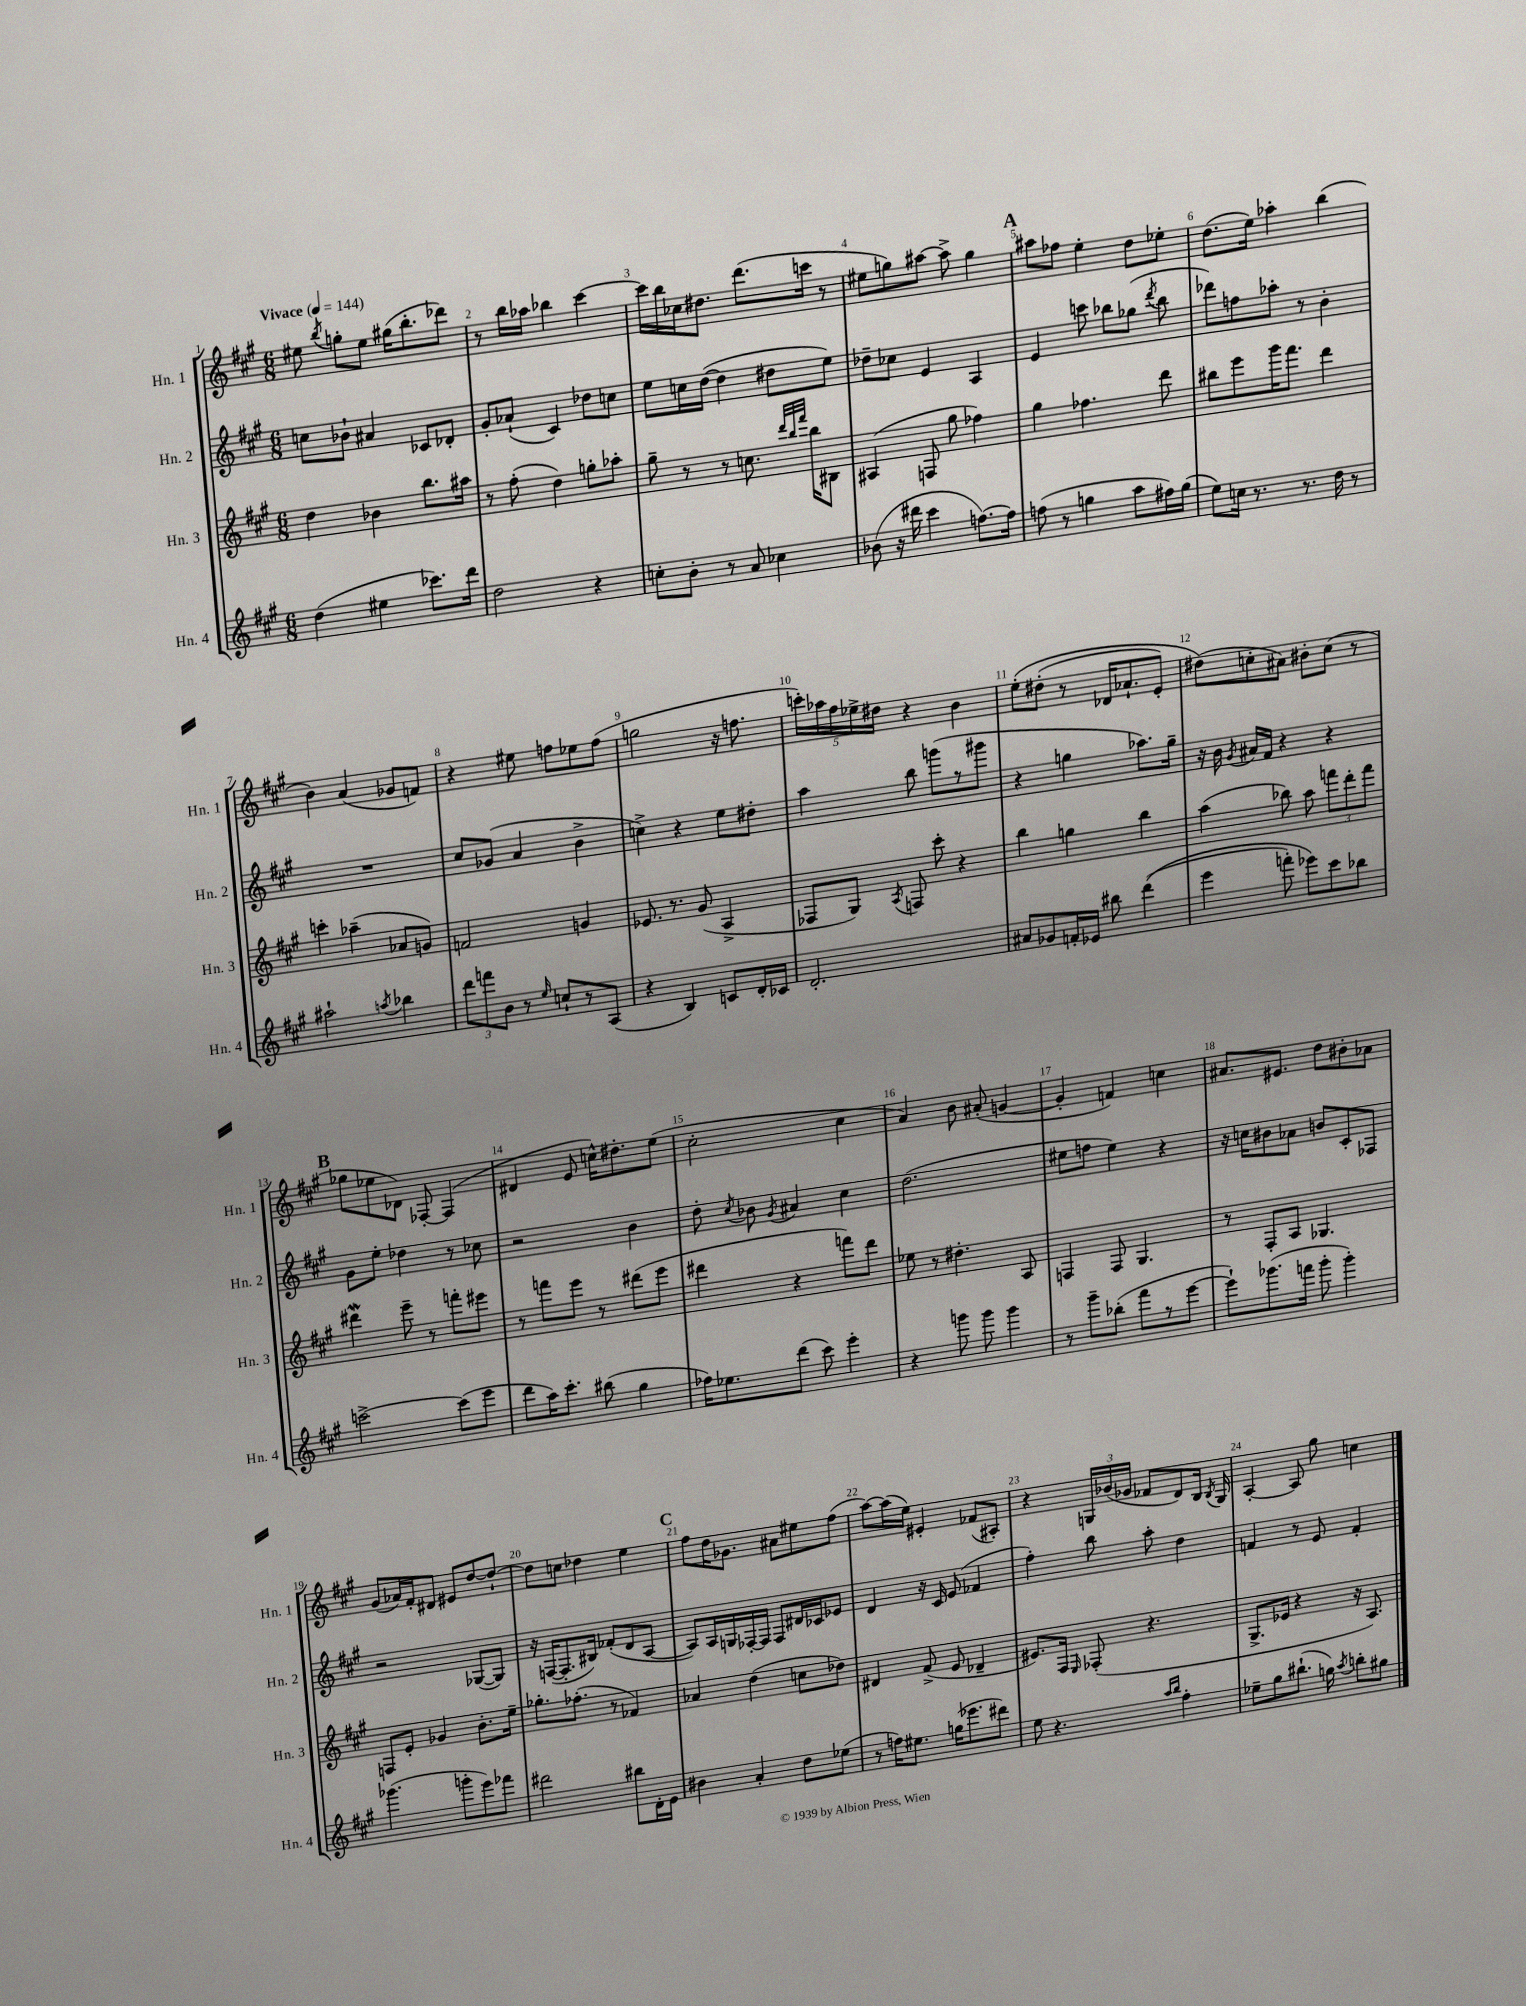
<<
\new StaffGroup <<
\new Staff = "s0" \with { instrumentName = "Hn. 1" shortInstrumentName = "Hn. 1" } {
    \clef treble \key a \major \numericTimeSignature \time 6/8 \tempo "Vivace" 4 = 144
    \autoBeamOff eis''8 \acciaccatura { b''8 } g''8[-. eis''8] gis''16[( b''8.-. des'''8]) |
    r8 b''16[ aes''16] bes''4 cis'''4~ |
    cis'''16[ b''16 ces''16 dis''8.] d'''8.[( c'''16] r8 |
    eis''8[ g''8) ais''8]~ ais''8-> g''4 |
    \mark \markup { \bold "A" } ais''8[ fes''8] e''4-. d''8[ ees''8]-. |
    d''8.[( e''16]) aes''4-. b''4( |
    b'4) a'4( ges'8[ f'8]) |
    r4 eis''8 f''8[ ees''8 f''8]( |
    g''2 r16 f''8. |
    \tuplet 5/4 { c'''16[-.) aes''16 fis''16 ees''16-> dis''16] } r4 b'4 |
    e''8[-.\( dis''8]-.( r8 des'16[ aes'8.-! e'8]-.) |
    dis''8[(\) c''8-. ais'8]) bis'8[-. c''8]( r8 |
    \mark \markup { \bold "B" } ges''8[ ees''8 des'8]) fes8~-. fes4( |
    dis'4 e'8 c''16[-^) dis''8.-. e''8]( |
    cis''2-. cis''4 |
    a'4) b'8 ais'8-.( g'4~ |
    g'4-. f'4) c''4 |
    ais'8.[ eis'8.] d''8[ bis'8-. aes'8] |
    gis'8[( aes'16) fis'16-. dis'8] eis'8[ d''8~ d''8]~-! |
    d''8[ c''8] des''4 e''4 |
    \mark \markup { \bold "C" } fis''8[ d''16 ges'8.] ais'8[ eis''8 fis''8]( |
    a''8[~) a''16( e''16]) eis'4-. fes'8[( ais8]-.) |
    r4 \tuplet 3/2 { g16[ bes'16( ges'16] } fes'8[ d'8) b16] \acciaccatura { b8 } g16 |
    a4~-. a8 gis''8 c''4 \bar "|." |
}
\new Staff = "s1" \with { instrumentName = "Hn. 2" shortInstrumentName = "Hn. 2" } {
    \clef treble \key a \major \numericTimeSignature \time 6/8
    \autoBeamOff c''8[ bes'8]-! ais'4 ces'8[ des'8]-. |
    gis'8[-. aes'8]-!( cis'4) des''8[ c''8] |
    e''8[ c''16 d''16]~( d''4 dis''8[ e''8]) |
    des''8[-- ces''8] e'4 a4 |
    \mark \markup { \bold "A" } e'4 c'''8 bes''8[ ges''8]( \acciaccatura { d'''8 } bes''8 |
    des'''8[) f''8 aes''8]-. r8 b'4-. |
    R2. |
    cis''8[ ges'8]( a'4 b'4-> |
    c''4->) r4 e''8[ dis''8]-. |
    a''4 b''8 g'''8[( r8 gis'''8] |
    r4 g''4 aes''8.[) g''16]-- |
    r16 b'16 \acciaccatura { gis'8 } ais'16[ fis'16] r4 r4 |
    \mark \markup { \bold "B" } gis'8[ e''8]-. des''4 r8 ces''8 |
    r2 b'4 |
    d''8-. \acciaccatura { cis''8 } bes'8 \acciaccatura { gis'8 } ais'4 cis''4 |
    d''2.( |
    eis''8[ f''8] eis''4) r4 |
    r16 c''16[ bis'8 aes'8] b'8[ cis'8-. fes8] |
    r2 ges8[~( ges8]) |
    r16 f16[~( f8.-. bis16]) fes'8[-.( d'8 a8]~ |
    \mark \markup { \bold "C" } a8[) a16 g16 fes16~-. fes16] fes8[ dis'16 ces'16 ees'8] |
    d'4 r16 cis'16 e'8( fes'4 |
    fis''4-.) b''8 a''8-. d''4 |
    f'4 r8 e'8 f'4-. \bar "|." |
}
\new Staff = "s2" \with { instrumentName = "Hn. 3" shortInstrumentName = "Hn. 3" } {
    \clef treble \key a \major \numericTimeSignature \time 6/8
    \autoBeamOff d''4 bes'4 b''8.[ ais''16] |
    r8 fis''8-.( d''4) g''8[-. aes''8]-. |
    gis''8-- r8 r8 c''8. \grace { d'''32[ b''32 fis'''32] } b''16[ bis8] |
    ais4( f8 gis''8 fes''4) |
    \mark \markup { \bold "A" } gis''4 fes''4. d'''8 |
    bis''8[ e'''8 gis'''16 fis'''8.] d'''4 |
    c'''4-. aes''4--( aes'8[ g'8]) |
    f'2 g'4 |
    ees'8. r8. gis'8( a4-> |
    fes8[ gis8]) \acciaccatura { a8 } f8 cis'''8-. r4 |
    b''4 g''4 b''4 |
    a''4( bes''8) a''8 \tuplet 3/2 { f'''8[ d'''8-. f'''8] } |
    \mark \markup { \bold "B" } dis'''4\mordent e'''8-- r8 f'''8[-. eis'''8] |
    r8 f'''8[ e'''8] r8 dis'''8[( e'''8] |
    dis'''4 r4 f'''8[) dis'''8] |
    ees''8 r8 dis''4.-. a8 |
    f4 f8 gis4. |
    r8 fis8[-. a8] ges4. |
    f8[ e'8]-. ges'4 b'8.[-. e''16]-- |
    ges''8.[-. fes''8.]-.( r8 fes'4) |
    \mark \markup { \bold "C" } aes'4 d''4( c''8[ des''8]) |
    dis'4 fis'8->( e'8 des'4-- |
    eis'8.[) fis16] \grace { e16 } fes8-.( r4. |
    gis8.[-> ees'16] r4 r16 a8.) \bar "|." |
}
\new Staff = "s3" \with { instrumentName = "Hn. 4" shortInstrumentName = "Hn. 4" } {
    \clef treble \key a \major \numericTimeSignature \time 6/8
    \autoBeamOff d''4( eis''4 ces'''8.[) d'''16] |
    d''2 r4 |
    c''8[-. b'8]-. r8 a'8 ces''4 |
    bes'8( r16 dis'''16 cis'''4 f''8.[~) f''16] |
    \mark \markup { \bold "A" } f''8( r8 g''4 a''8[ fis''16) g''16]( |
    e''8[) c''16] r8. r8. d''16 r8 |
    ais''2-! \acciaccatura { a''8 } bes''4 |
    \tuplet 3/2 { d'''8[ f'''8 b'8] } r8 \grace { e''16 } c''8[-! r8 a8]( |
    r4 b4) c'8[ d'16-. ces'16] |
    d'2.-. |
    ais'8[ ges'8 f'16-. ees'16] bis''8 d'''4(\( |
    e'''4 f'''8-.) ees'''8[\) cis'''8 bes''8] |
    \mark \markup { \bold "B" } c'''2~-> c'''8[( e'''8] |
    d'''8[ a''16) cis'''8.]-. bis''8( gis''4 |
    fes''16[) ees''8. d'''8]( cis'''8) e'''4-. |
    r4 g'''8 g'''8 g'''4 |
    r8 gis'''8[-- bes''8]-.( fis'''8[ r8 e'''8]~ |
    e'''8[-!) ges'''8.( f'''16] ges'''8-. ges'''4-.) |
    ges'''4.( g'''8[-. e'''8) fes'''8] |
    dis'''2 bis''8[ d'16-. e'16] |
    \mark \markup { \bold "C" } bis'4 a'4-. d''8[ ees''8]( |
    r8 f''16[) eis''8.] g''16[( ees'''8. dis'''8]) |
    e''8 r4. \grace { a''16[ b''16] } fis''4-. |
    ees''8[-- gis''8 bis''8.]-!( g''16) \acciaccatura { a''8 } b''8[-. gis''8] \bar "|." |
}
>>
>>
\layout { \context { \Score \override BarNumber.break-visibility = ##(#f #t #t) barNumberVisibility = #all-bar-numbers-visible } }
